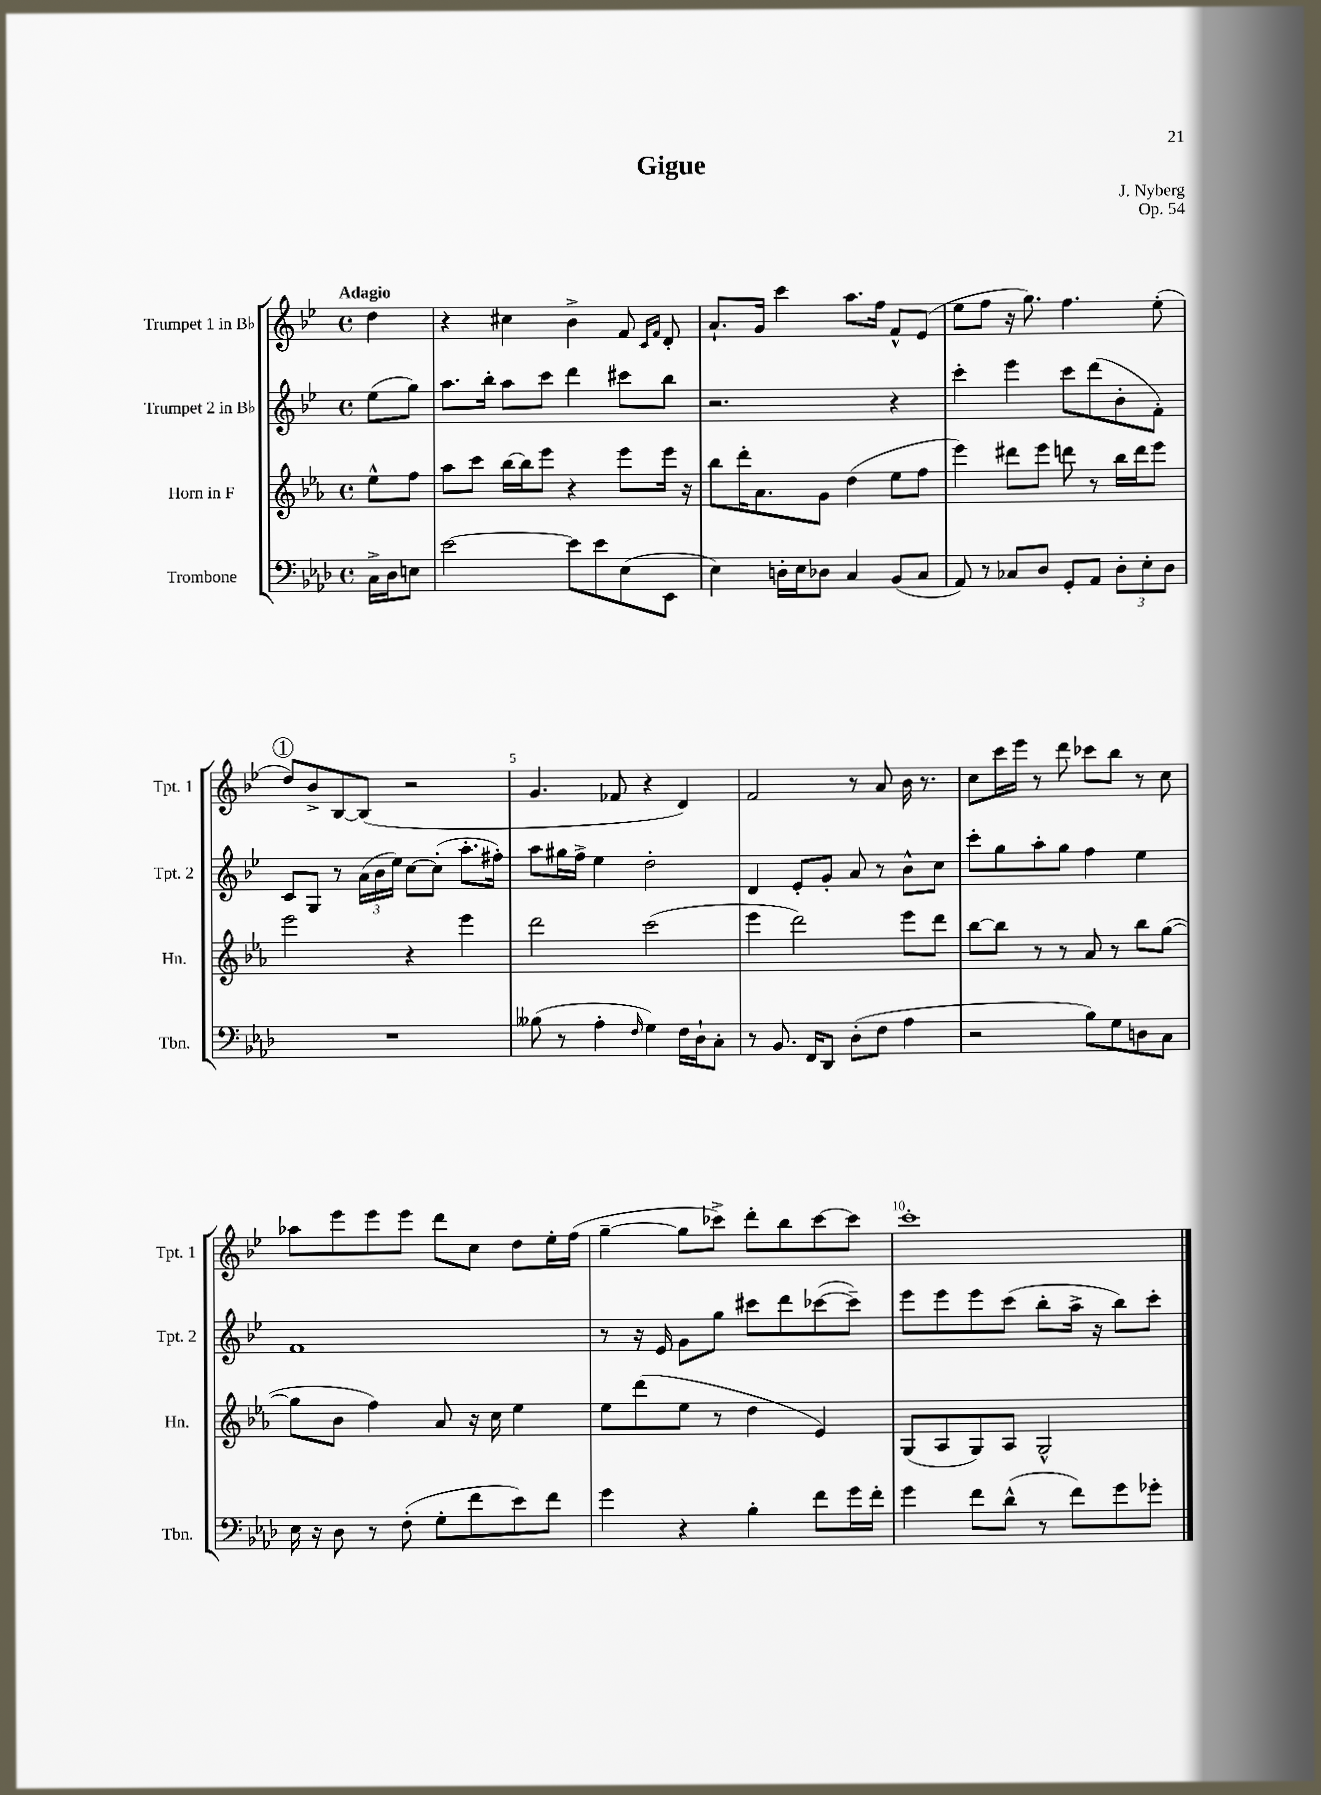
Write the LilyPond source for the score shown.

\header { title = "Gigue" composer = "J. Nyberg" opus = "Op. 54" }
<<
\new StaffGroup <<
\new Staff = "s0" \with { instrumentName = "Trumpet 1 in Bb" shortInstrumentName = "Tpt. 1" } {
    \clef treble \key bes \major \defaultTimeSignature \time 4/4 \partial 4 \tempo "Adagio"
    d''4 |
    r4 cis''4 bes'4-> f'8 \grace { c'16 f'16 } d'8-. |
    a'8.-! g'16 c'''4 a''8. f''16 f'8-^ ees'8( |
    ees''8 f''8 r16 g''8.) f''4. ees''8-.( |
    \mark \markup { \circle "1" } d''8) bes'8-> bes8~ bes8( r2 |
    g'4. fes'8 r4 d'4) |
    f'2 r8 a'8 bes'16 r8. |
    c''8 c'''16 ees'''16 r8 d'''8 ces'''8 bes''8 r8 c''8 |
    aes''8 ees'''8 ees'''8 ees'''8 d'''8 c''8 d''8 ees''16-. f''16( |
    g''4~-- g''8 ces'''8->) d'''8-. bes''8 ces'''8~ ces'''8 |
    c'''1-. \bar "|." |
}
\new Staff = "s1" \with { instrumentName = "Trumpet 2 in Bb" shortInstrumentName = "Tpt. 2" } {
    \clef treble \key bes \major \defaultTimeSignature \time 4/4 \partial 4
    ees''8( g''8) |
    a''8. bes''16-. a''8 c'''8 d'''4 cis'''8 bes''8 |
    r2. r4 |
    c'''4-. ees'''4 c'''8 d'''8( bes'8-. f'8-.) |
    \mark \markup { \circle "1" } c'8 g8 r8 \tuplet 3/2 { a'16( bes'16 ees''16) } c''8~ c''8-.( a''8.-. fis''16-.) |
    a''8 gis''16 f''16-> ees''4 d''2-. |
    d'4 ees'8-. g'8-. a'8 r8 bes'8-^ c''8 |
    c'''8-. g''8 a''8-. g''8 f''4 ees''4 |
    f'1 |
    r8 r16 ees'16 g'8 g''8 cis'''8 d'''8 ces'''8~( ces'''8--) |
    ees'''8 ees'''8 ees'''8 c'''8( bes''8-. a''16-> r16 bes''8) c'''8-. \bar "|." |
}
\new Staff = "s2" \with { instrumentName = "Horn in F" shortInstrumentName = "Hn." } {
    \clef treble \key ees \major \defaultTimeSignature \time 4/4 \partial 4
    ees''8-^ f''8 |
    aes''8 c'''8 bes''16~ bes''16 ees'''8 r4 ees'''8 ees'''16 r16 |
    bes''8 d'''16-. aes'8. g'8 d''4( ees''8 f''8 |
    ees'''4) dis'''8 ees'''8 d'''8 r8 bes''16 d'''16 ees'''8 |
    \mark \markup { \circle "1" } ees'''2 r4 ees'''4 |
    d'''2 c'''2( |
    ees'''4 d'''2) ees'''8 d'''8 |
    bes''8~ bes''8 r8 r8 aes'8 r8 bes''8 g''8~( |
    g''8 bes'8 f''4) aes'8 r16 c''16 ees''4 |
    ees''8 d'''8( ees''8 r8 d''4 ees'4) |
    g8( aes8 g8) aes8 g2-^ \bar "|." |
}
\new Staff = "s3" \with { instrumentName = "Trombone" shortInstrumentName = "Tbn." } {
    \clef bass \key aes \major \defaultTimeSignature \time 4/4 \partial 4
    c16-> des16 e8 |
    ees'2~ ees'8 ees'8 ees8( ees,8 |
    ees4) d16-. ees16 des8 c4 bes,8( c8 |
    aes,8) r8 ces8 des8 g,8-. aes,8 \tuplet 3/2 { des8-. ees8-. des8 } |
    \mark \markup { \circle "1" } R1 |
    beses8( r8 aes4-. \grace { f16 } g4) f16 des16-! c8-. |
    r8 bes,8. f,16 des,8 des8-.( f8 aes4 |
    r2 bes8) g8 d8 c8 |
    ees16 r16 des8 r8 f8-.( g8-. f'8 ees'8) f'8 |
    g'4 r4 bes4-. f'8 g'16 f'16-. |
    g'4 f'8 des'8-^( r8 f'8) g'8 ges'8-. \bar "|." |
}
>>
>>
\layout { \context { \Score \override BarNumber.break-visibility = ##(#f #t #t) barNumberVisibility = #(every-nth-bar-number-visible 5) } }
